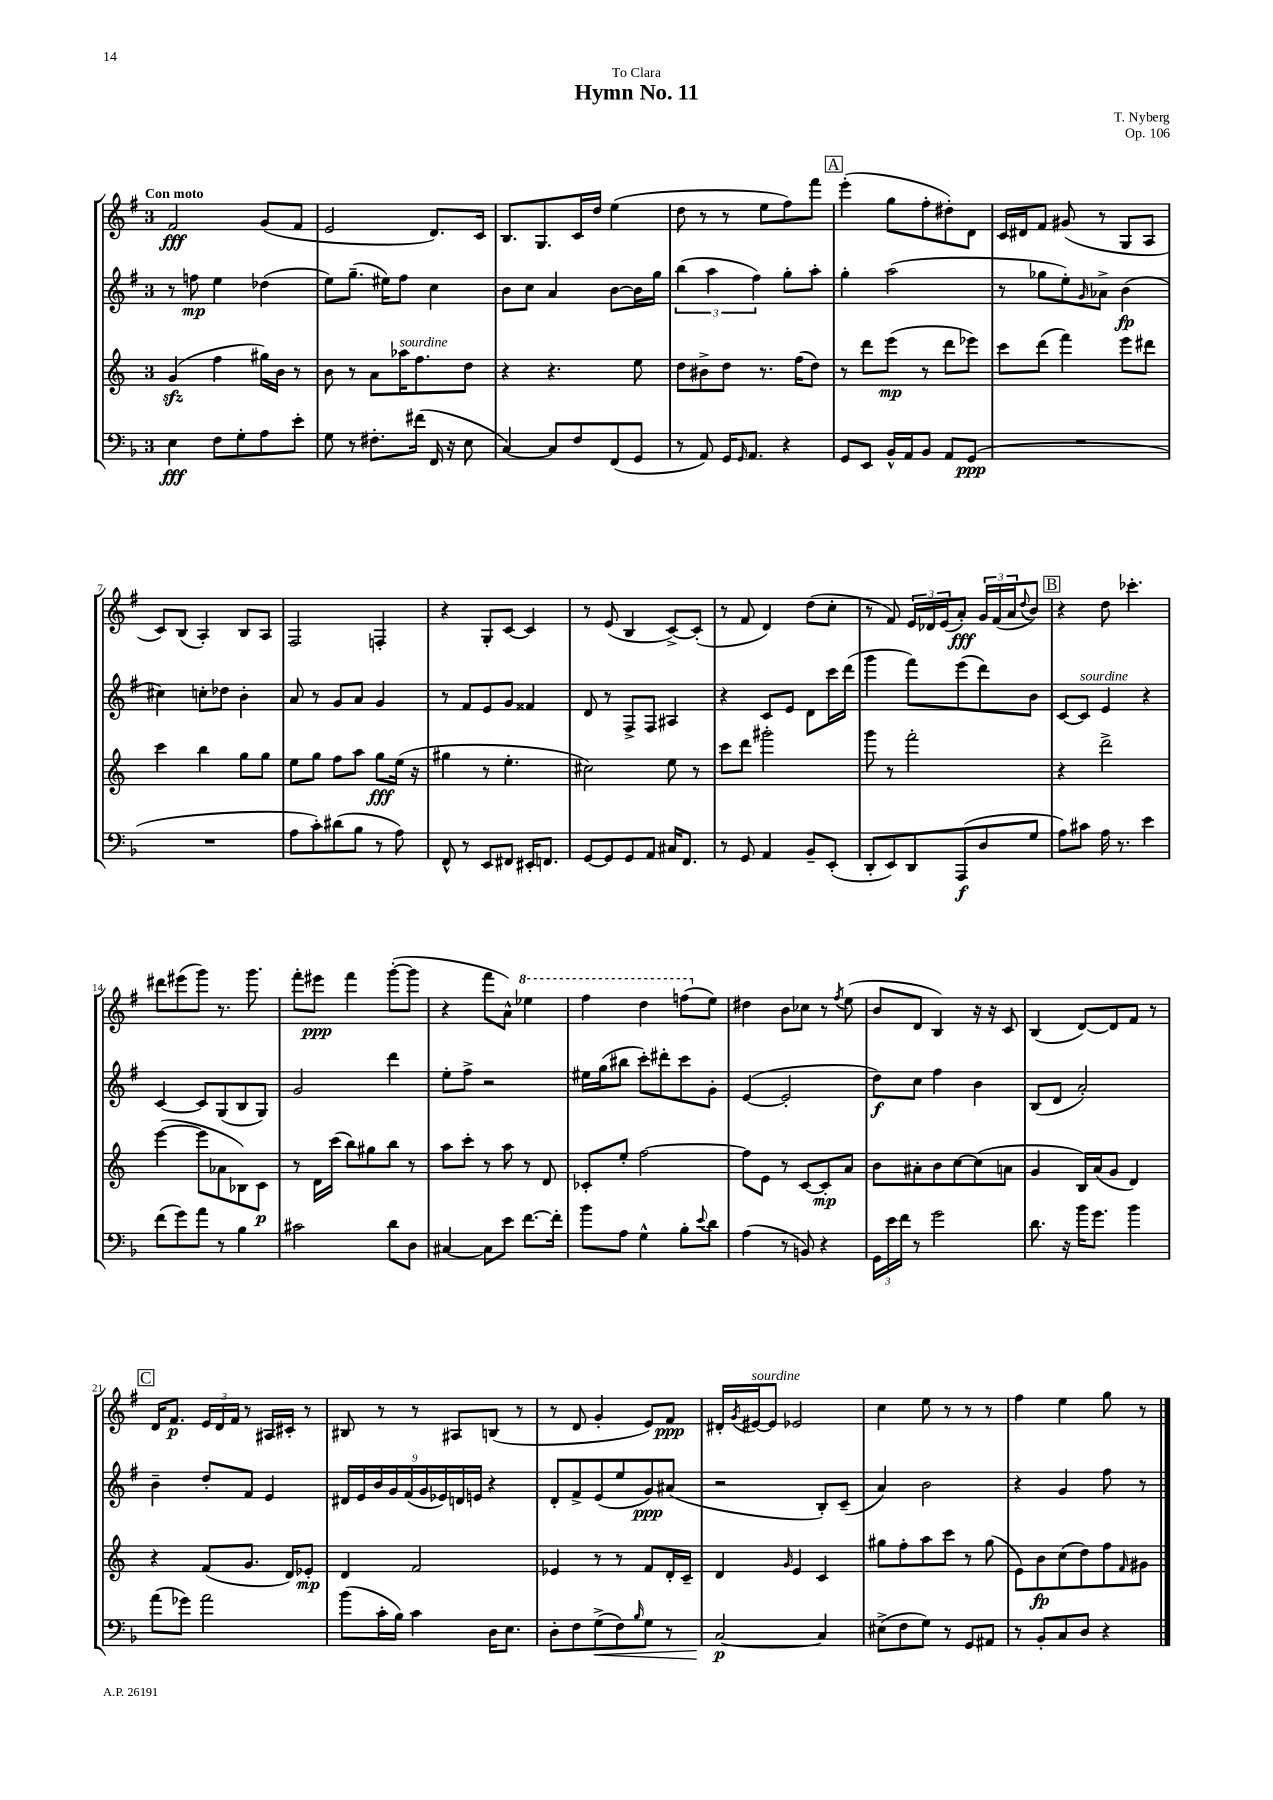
\header { title = "Hymn No. 11" composer = "T. Nyberg" dedication = "To Clara" opus = "Op. 106" }
<<
\new StaffGroup <<
\new Staff = "s0" {
    \clef treble \key g \major \once \override Staff.TimeSignature.style = #'single-digit \time 3/4 \tempo "Con moto"
    fis'2\fff g'8( fis'8 |
    e'2 d'8.) c'16 |
    b8. g8. c'16 d''16 e''4( |
    d''8 r8 r8 e''8 fis''8) fis'''8 |
    \mark \markup { \box "A" } e'''4-.( g''8 fis''8-. dis''8-.) d'8 |
    c'16 dis'16 fis'8 gis'8( r8 g8 a8 |
    c'8) b8( a4-.) b8 a8 |
    fis2 f4-. |
    r4 g8-. c'8~ c'4 |
    r8 e'8( b4 c'8~->) c'8-.( |
    r8 fis'8 d'4) d''8( c''8-. |
    r8 fis'8) \tuplet 3/2 { e'16 des'16 e'16( } a'8-.\fff) \tuplet 3/2 { g'16 fis'16( a'16 } \appoggiatura { d''8 } b'8) |
    \mark \markup { \box "B" } r4 d''8 ces'''4.-. |
    dis'''8 eis'''8( g'''8) r8. g'''8. |
    fis'''8-. eis'''8\ppp fis'''4 g'''8~-.( g'''8 |
    r4 fis'''8 a'8-^) \ottava #1 ees'''4 |
    fis'''4 d'''4 f'''8( \ottava #0 e''8) |
    dis''4 b'8 ces''8 r8 \acciaccatura { fis''8 } e''8( |
    b'8 d'8 b4) r16 r16 c'8 |
    b4( d'8~) d'8 fis'8 r8 |
    \mark \markup { \box "C" } d'16 fis'8.\p \tuplet 3/2 { e'16 d'16 fis'16 } r8 ais16 cis'16-. r8 |
    bis8 r8 r8 ais8 b8( r8 |
    r8 d'8 g'4-. e'8) fis'8\ppp |
    dis'16-. \acciaccatura { g'8 } eis'16~^\markup { \italic "sourdine" } eis'8 ees'2 |
    c''4 e''8 r8 r8 r8 |
    fis''4 e''4 g''8 r8 \bar "|." |
}
\new Staff = "s1" {
    \clef treble \key g \major \once \override Staff.TimeSignature.style = #'single-digit \time 3/4
    r8 f''8\mp e''4 des''4( |
    e''8) g''8.--( eis''16) fis''8 c''4 |
    b'8 c''8 a'4 b'8~ b'16 g''16 |
    \tuplet 3/2 { b''4( a''4 fis''4) } g''8-. a''8-. |
    \mark \markup { \box "A" } g''4-. a''2( |
    r8 ges''8 e''8-.) \grace { g'16 } aes'8-> b'4\fp( |
    cis''4) c''8-. des''8 b'4-. |
    a'8 r8 g'8 a'8 g'4 |
    r8 fis'8 e'8 g'8 fisis'4 |
    d'8 r8 fis8-> fis8 ais4 |
    r4 c'8 e'8 d'8 c'''16 d'''16( |
    g'''4 fis'''8) e'''8( d'''8) b'8 |
    \mark \markup { \box "B" } c'8~ c'8^\markup { \italic "sourdine" } e'4 r4 |
    c'4~ c'8 g8( b8 g8) |
    g'2 d'''4 |
    e''8-. fis''8-> r2 |
    eis''16 g''16( bis''8 c'''8-.) dis'''8-. c'''8 g'8-. |
    e'4~( e'2-. |
    d''8\f) c''8 fis''4 b'4 |
    b8( d'8 a'2-.) |
    \mark \markup { \box "C" } b'4-- d''8-. fis'8 e'4 |
    \tuplet 9/8 { dis'16 e'16 b'16 g'16 fis'16( g'16 ees'16) d'16 e'16 } r4 |
    d'8-. fis'8-> e'8( e''8 g'8\ppp) ais'8( |
    r2 b8-.) c'8--( |
    a'4) b'2 |
    r4 g'4 fis''8 r8 \bar "|." |
}
\new Staff = "s2" {
    \clef treble \key c \major \once \override Staff.TimeSignature.style = #'single-digit \time 3/4
    g'4\sfz( f''4 gis''16) b'16 r8 |
    b'8 r8 a'8 aes''16^\markup { \italic "sourdine" } f''8. d''8 |
    r4 r4. e''8 |
    d''8 bis'8-> d''8 r8. f''16( d''8) |
    \mark \markup { \box "A" } r8 d'''8 e'''8\mp( r8 d'''8 ees'''8) |
    c'''8 d'''8( f'''4) e'''8 dis'''8 |
    c'''4 b''4 g''8 g''8 |
    e''8 g''8 f''8 a''8 g''8\fff e''16( r16 |
    gis''4 r8 e''4.-. |
    cis''2) e''8 r8 |
    c'''8 d'''8 gis'''2-. |
    g'''8 r8 f'''2-. |
    \mark \markup { \box "B" } r4 d'''2-> |
    e'''4~( e'''8 aes'8 bes8) c'8\p |
    r8 d'16 c'''16( b''8) gis''8 b''8 r8 |
    a''8 c'''8-. r8 a''8 r8 d'8 |
    ces'8-. e''8-. f''2~ |
    f''8 e'8 r8 c'8~ c'8-.\mp a'8 |
    b'8 ais'8-. b'8 c''8~ c''8( a'8 |
    g'4 b16) a'16( g'8 d'4) |
    \mark \markup { \box "C" } r4 f'8( g'8. d'16) ees'8-.\mp |
    d'4 f'2 |
    ees'4 r8 r8 f'8 d'16-. c'16-- |
    d'4 \grace { g'16 } e'4 c'4 |
    gis''8 f''8-. a''8 c'''8 r8 gis''8( |
    e'8) b'8\fp c''8( d''8) f''8 \grace { f'16 } gis'8 \bar "|." |
}
\new Staff = "s3" {
    \clef bass \key f \major \once \override Staff.TimeSignature.style = #'single-digit \time 3/4
    e4\fff f8 g8-. a8 e'8-. |
    g8 r8 fis8.-. fis'16( f,16 r16 e8 |
    c4~) c8 f8 f,8( g,8 |
    r8 a,8) g,16 \grace { g,16 } a,8. r4 |
    \mark \markup { \box "A" } g,8 e,8 bes,16-^ a,16 bes,8 a,8 g,8\ppp( |
    R2. |
    R2. |
    a8 c'8-.) dis'8( bes8 r8 a8) |
    f,8-^ r8 e,8 fis,8 eis,16-. f,8. |
    g,8~ g,8 g,8 a,8 cis16 f,8. |
    r8 g,8 a,4 bes,8-- e,8-.( |
    d,8-. e,8) d,8 a,,8\f( d8 g8 |
    \mark \markup { \box "B" } a8) cis'8 a16 r8. e'4 |
    f'8( g'8) a'8 r8 bes4 |
    cis'2 d'8 d8 |
    cis4~ cis8 e'8 f'8.~ f'16-. |
    bes'8 a8 g4-^ bes8-. \appoggiatura { e'8 } d'8 |
    a4( r8 b,8) r4 |
    \tuplet 3/2 { g,16 e'16 f'16 } r8 g'2 |
    d'8. r16 bes'16 g'8. bes'4 |
    \mark \markup { \box "C" } a'8( ges'8) a'2 |
    bes'8( c'16-. bes16) c'4 d16 e8. |
    d8-. f8 g8->\<( f8) \grace { bes16 } g8 r8 |
    c2~\p\! c4 |
    eis8->( f8 g8) r8 g,8 ais,8 |
    r8 bes,8-. c8 d8 r4 \bar "|." |
}
>>
>>
